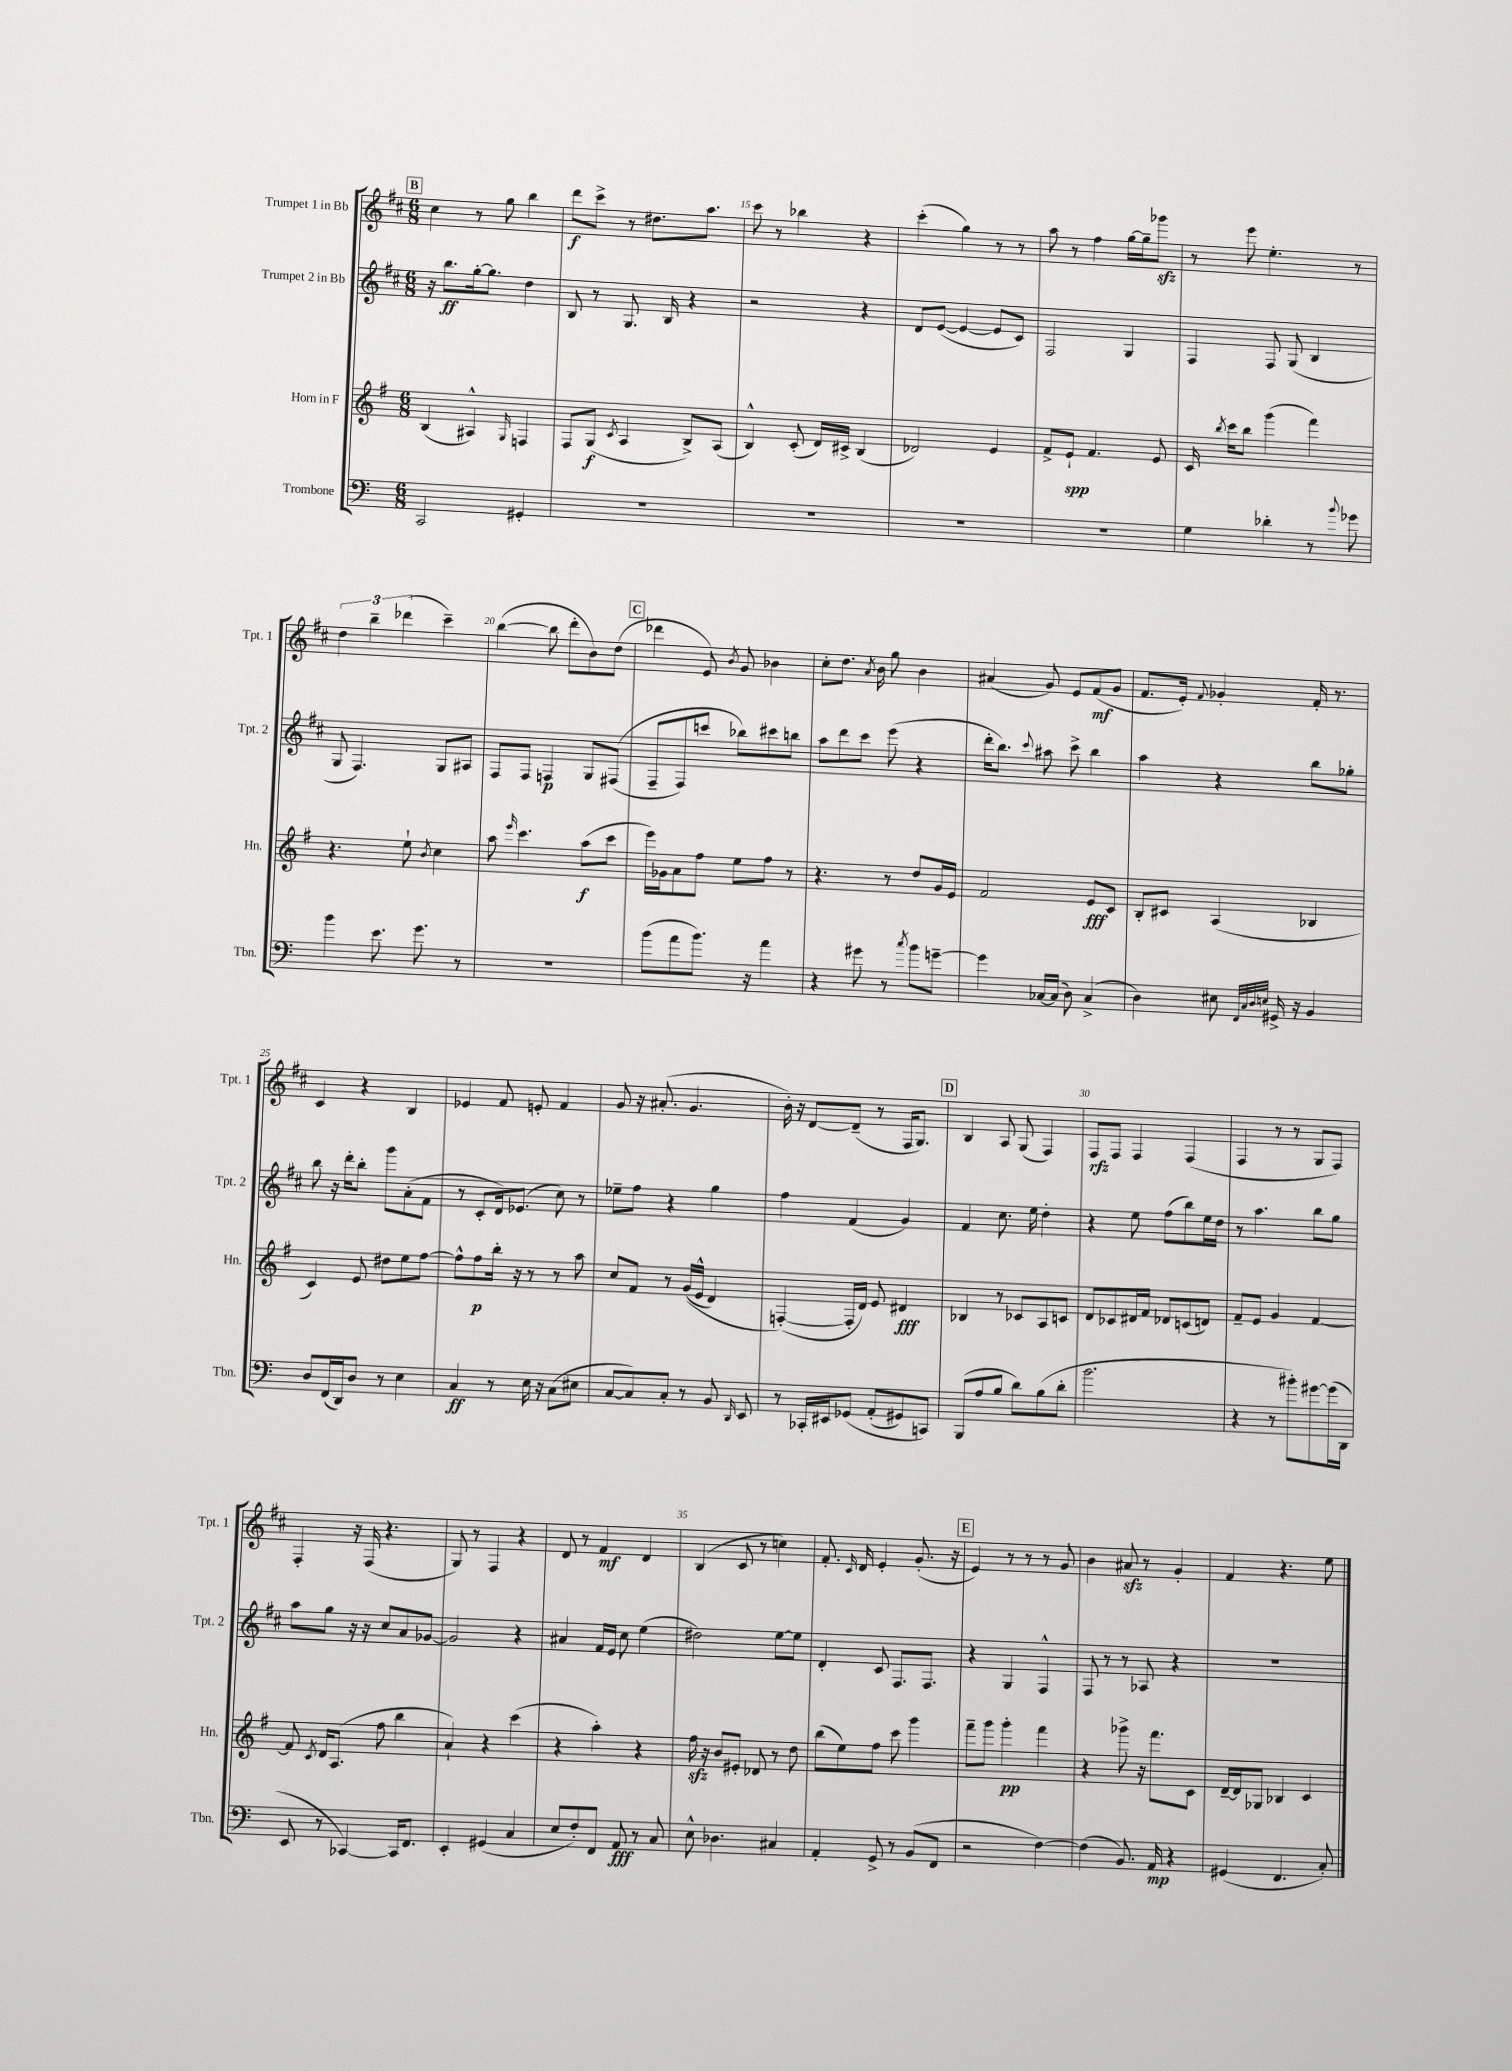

**kern	**kern	**kern	**kern
*staff4	*staff3	*staff2	*staff1
*clefF4	*clefG2	*clefG2	*clefG2
*k[]	*k[f#]	*k[f#c#]	*k[f#c#]
*M6/8	*M6/8	*M6/8	*M6/8
2CC	(4B	16r	4cc#
.	.	8.bb	.
.	4A#^^)	[16gg'	8r
.	.	8.gg]	.
.	.	.	8gg
.	16qqG	.	.
4GG#'	4F	4dd	4bb
=	=	=	=
2.r	8F#	8B	8ddd
.	(8G	8r	8ccc#^
.	8qc	.	.
.	4A	8.G	8r
.	.	.	8.dd#
.	.	16B	.
.	8B^)	4r	.
.	.	.	8.aa
.	(8A	.	.
=	=	=	=
2.r	4B^^)	2r	8ccc#
.	.	.	8r
.	(8c'	.	4bb-
.	16d)	.	.
.	16c#^	.	.
.	(4B	4r	4r
=	=	=	=
2.r	2d-)	8d	(4ccc#'
.	.	([8e	.
.	.	4e_	4gg)
.	4e	8e]	8r
.	.	8c#)	8r
=	=	=	=
2.r	8f#^	2F#	8aa
.	8e`	.	8r
.	4.f#	.	4ff#
.	.	4G	[16gg
.	.	.	16gg~]
.	8e	.	8ggg-
=	=	=	=
4G	16c	4F#	8r
.	8qbb	.	.
.	16ccc	.	.
.	8bb	.	8eee
4d-'	(4ggg	8F#	4.ee'
.	.	(8G	.
8r	4fff#)	4B	.
8qqb	.	.	.
8g-	.	.	8r
=	=	=	=
4b	4.r	8G	6dd
.	.	4.F#)	.
.	.	.	6bb~
8.e	.	.	.
.	.	.	(6ddd-
.	8ee`	.	.
8.g	.	.	.
.	8qb	.	.
.	4cc	8G	4ccc#~)
8r	.	8A#	.
=	=	=	=
2.r	8aa	8F#	([4bb
.	16qqeee	.	.
.	4.ccc	8F#	.
.	.	4F	8bb]
.	.	.	8ddd'
.	(8aa	8G	8b)
.	8ccc	&((8F#	(8dd
=	=	=	=
(8b	16eee)	8F#~	4ddd-
.	16g-	.	.
8a	8a	8F#)	.
8.b)	8ff#	8ccc	8e)
.	.	.	8qb
.	8ee	8bb-&)	8g
16r	.	.	.
4a	8ff#	8ccc#	4b-
.	8r	8bb	.
=	=	=	=
4r	4.r	8aa	8cc#'
.	.	8ddd	8.dd
8g#	.	8ccc#	.
.	.	.	8qa
.	.	.	16b
8r	8r	(8eee	8gg
8qcc	.	.	.
8b	8dd	4r	4b
[8g~	16g	.	.
.	16e	.	.
=	=	=	=
4g]	2f#	16ddd'	(4a#
.	.	8.bb)	.
.	.	8qqccc#	.
[16C-	.	8aa#	8g)
(16C-]	.	.	.
8D)	.	8ccc#^	8e
(4C-^	8e	4bb	(8f#
.	8c	.	8g
=	=	=	=
4D)	8B'	4aa	8.f#
.	8c#	.	.
.	.	.	16e')
.	.	.	8qqf#
8E#	(4A	4r	4g-'
32qqFF	.	.	.
32qqC	.	.	.
32qqD	.	.	.
32qqE	.	.	.
16GG#^	.	.	.
16r	.	.	.
4BB	4B-	8bb	16f#'
.	.	.	8.r
.	.	8gg-'	.
=	=	=	=
8D	4c)	8bb	4c#
(16FF	.	16r	.
16DD)	.	16ddd'	.
8D	8e	8bb'	4r
8r	8dd#	8ggg	.
4E	8ee	(8a'	4B
.	[8ff#	8f#	.
=	=	=	=
4C	8ff#^^]	8r	4e-
.	8ff#	8c#'	.
8r	16bb'	16d)	8f#
.	16r	(8.e-	.
16E	8r	.	8e'
16r	.	.	.
(8C	8r	8cc#)	4f#
8E#	8aa	8r	.
=	=	=	=
[8C	8cc	8ee-~	8g
8C])	8f#	8ff#	16r
.	.	.	(8.a#'
8C'	8r	4r	.
8r	&((16g	.	4.g
.	16e^^	.	.
8BB	4d)	4gg	.
16qqDD	.	.	.
8EE	.	.	.
=	=	=	=
8r	([4F'&)	4ff#	16b')
.	.	.	16r
16CC-'	.	.	[8d
16EE#	.	.	.
&(8GG-	16F']	(4f#	(8d~]
.	16d)	.	.
(8AA'	8e	.	8r
8GG#)	4d#	4g)	16F#
.	.	.	8.G)
8CC&)	.	.	.
=	=	=	=
(8BBB	4B-	4f#	4B
8A	.	.	.
8B	8r	8.cc#	8A
8d)	8c-	.	(8G
.	.	16ee	.
(8B	8A	4dd'	4F#)
8d'	8c	.	.
=	=	=	=
2.b	8d	4r	8F#
.	8c-	.	8F#
.	16d#	8ee	4F#
.	16f#	.	.
.	8d-	(8ff#	.
.	(8c	8bb)	(4F#
.	8d)	16ee	.
.	.	16dd	.
=	=	=	=
4r	8f#~	8r	4F#
.	8e	4.aa	.
8r	4g	.	8r
8b#')	.	.	8r
[8g#	[4f#	8bb	8G
(16g#]	.	8gg	8F#)
16DD	.	.	.
=	=	=	=
8EE	8f#]	8aa	4F#'
.	8qc	.	.
8r	16d	8gg	.
.	(8.A	.	.
[4CC-)	.	16r	16r
.	.	16r	(16F#
.	8ff#	8cc#	4.r
16CC-]	4bb	8a	.
8.FF	.	.	.
.	.	[8g-	.
=	=	=	=
4EE'	4a`)	2g-]	8G)
.	.	.	8r
(4GG#	4r	.	4F#
4C	(4ccc	4r	4r
=	=	=	=
8E	4r	4a#	8d
8F')	.	.	8r
8FF	4aa')	16f#	4f#
.	.	16e	.
8AA	.	8cc#	.
8r	4r	(4ee	4d
8C	.	.	.
=	=	=	=
8E^^	16ff#	2dd#)	(4B
.	16r	.	.
4.D-	8b	.	.
.	8e#'	.	8c#
.	8d-	.	8r
4C#	8r	[8ee	4cc)
.	8dd	8ee]	.
=	=	=	=
4AA'	(8bb	4d'	8.f#'
.	8ee)	.	.
.	.	.	16qqc#
.	.	.	16d
8GG^	8ff#	8c#	4e'
8r	8ccc	8.F#	.
(8BB	4ggg	.	(8.g'
.	.	8.F#	.
8FF	.	.	.
.	.	.	16r
=	=	=	=
2r	8fff#~	4r	4e)
.	8ggg	.	.
.	4ggg'	4G	8r
.	.	.	8r
[4F)	4fff#	4F#^^	8r
.	.	.	8g
=	=	=	=
(4F]	4r	8F#	4b
.	.	8r	.
8.BB)	8ggg-^	8r	8a#
.	16r	8A-	8r
16AA	8.fff#	.	.
4r	.	4r	4g'
.	8c	.	.
=	=	=	=
(4GG#	[16d~	2.r	4f#
.	16d]	.	.
.	8G-	.	.
4.FF	4B-	.	4.r
.	4c	.	.
8C')	.	.	8ee
==	==	==	==
*-	*-	*-	*-
